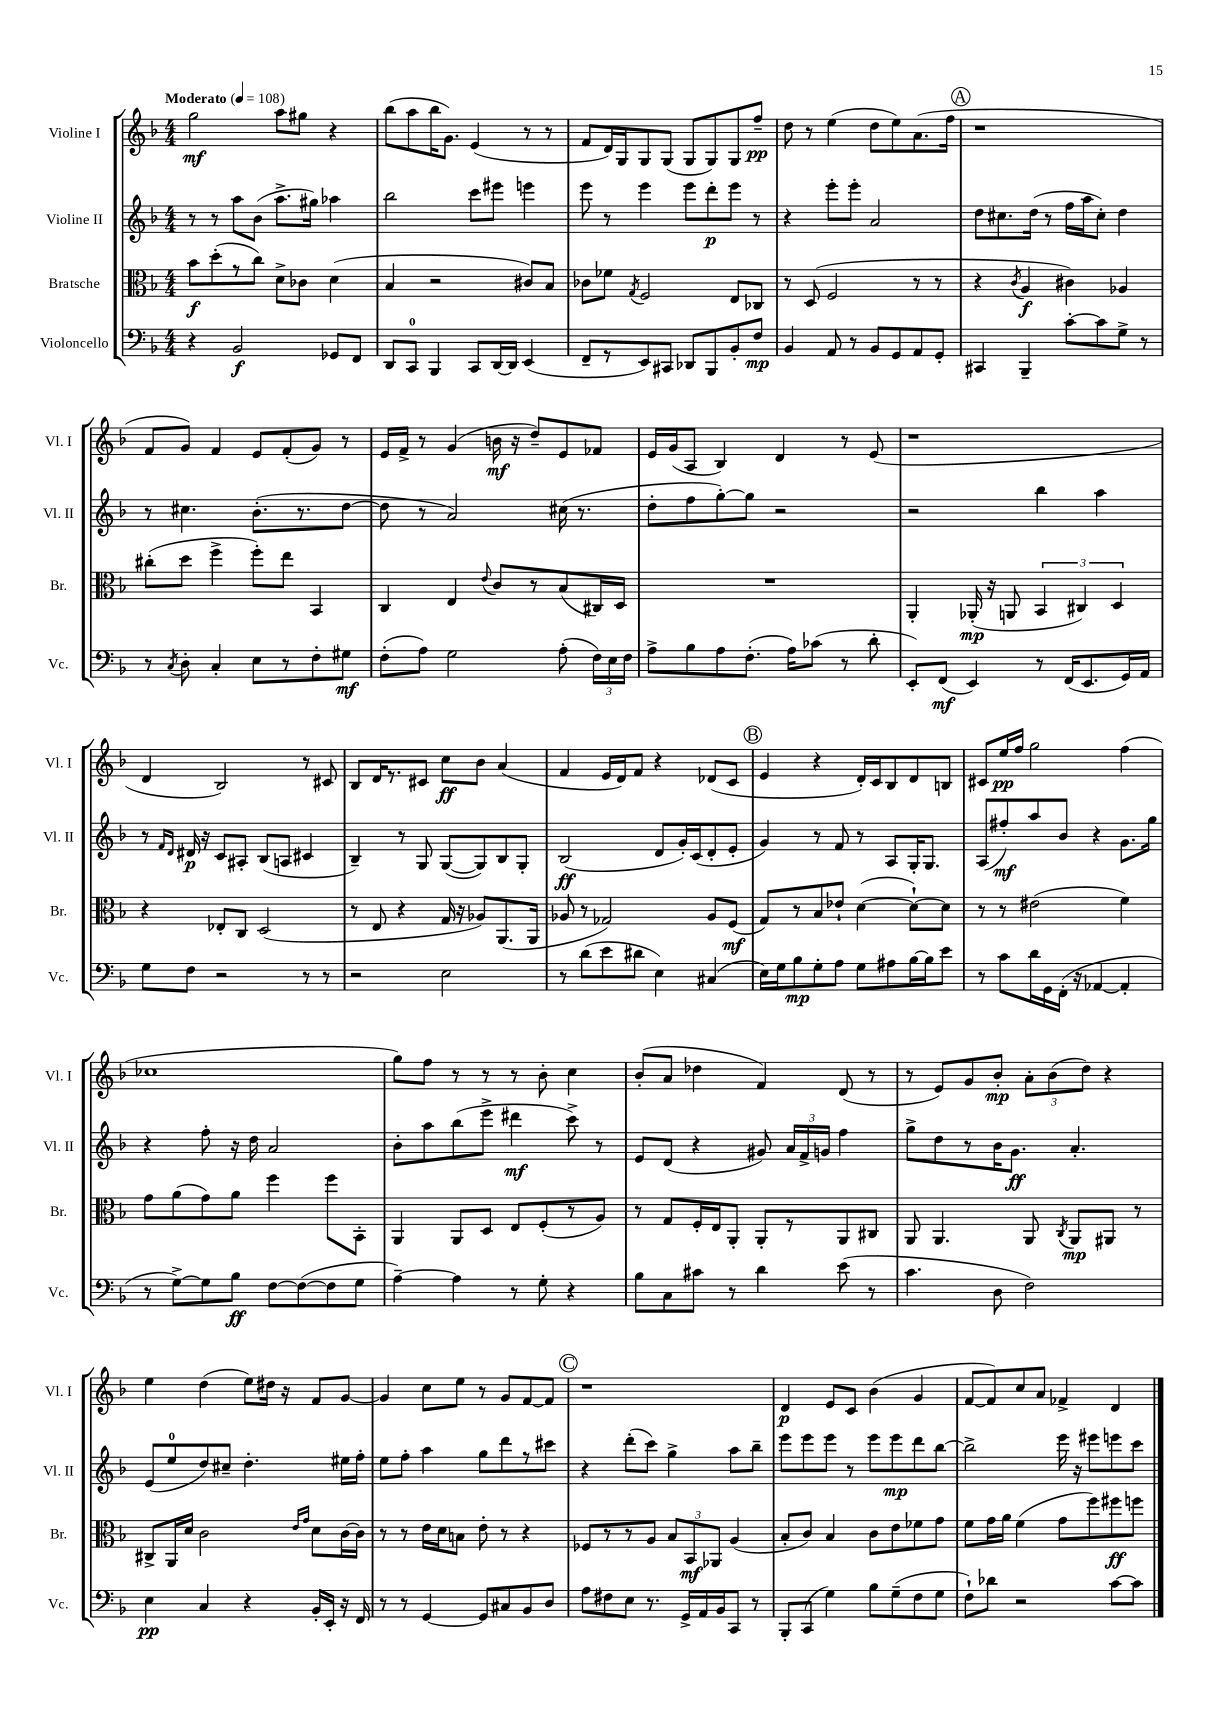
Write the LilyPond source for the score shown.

<<
\new StaffGroup <<
\new Staff = "s0" \with { instrumentName = "Violine I" shortInstrumentName = "Vl. I" } {
    \clef treble \key f \major \numericTimeSignature \time 4/4 \tempo "Moderato" 4 = 108
    \autoBeamOff g''2\mf a''8[ gis''8] r4 |
    bes''8[( a''8 bes''16 g'8.]) e'4( r8 r8 |
    f'8[ d'16) g16 g8 g8]( g8[ g8) g8 f''8]--\pp |
    d''8 r8 e''4( d''8[ e''8) a'8.( f''16] |
    \mark \markup { \circle "A" } r1 |
    f'8[ g'8]) f'4 e'8[ f'8-.( g'8]) r8 |
    e'16[ f'16]-> r8 g'4( b'16\mf r16 d''8[--) e'8 fes'8] |
    e'16[ g'16( a8] bes4) d'4 r8 e'8( |
    r1 |
    d'4 bes2) r8 cis'8 |
    bes8[ d'16 r8. cis'8] c''8[\ff bes'8] a'4( |
    f'4 e'16[ d'16) f'8] r4 des'8[( c'8] |
    \mark \markup { \circle "B" } e'4 r4 d'16[-.) c'16 bes8 d'8 b8] |
    cis'8[ e''16\pp f''16] g''2 f''4( |
    ces''1 |
    g''8[) f''8] r8 r8 r8 bes'8-. c''4 |
    bes'8[-.( a'8] des''4 f'4) d'8( r8 |
    r8 e'8[) g'8 bes'8]-.\mp \tuplet 3/2 { a'8[-. bes'8( d''8]) } r4 |
    e''4 d''4( e''8[) dis''16] r16 f'8[ g'8]~ |
    g'4 c''8[ e''8] r8 g'8[ f'8~ f'8] |
    \mark \markup { \circle "C" } r1 |
    d'4\p e'8[ c'8] bes'4( g'4 |
    f'8[~ f'8) c''8 a'8] fes'4-> d'4 \bar "|." |
}
\new Staff = "s1" \with { instrumentName = "Violine II" shortInstrumentName = "Vl. II" } {
    \clef treble \key f \major \numericTimeSignature \time 4/4
    \autoBeamOff r8 r8 a''8[ bes'8]( a''8.[-> gis''16]) aes''4 |
    bes''2 c'''8[ eis'''8] e'''4 |
    e'''8 r8 e'''4 e'''8[ d'''8-.\p e'''8] r8 |
    r4 e'''8[-. e'''8]-. a'2 |
    \mark \markup { \circle "A" } d''8[ cis''8. d''16]( r8 f''16[ a''16 cis''8]-.) d''4 |
    r8 cis''4. bes'8.[-.( r8. d''8]~ |
    d''8 r8 a'2) cis''16( r8. |
    d''8[-. f''8 g''8~-.) g''8] r2 |
    r2 bes''4 a''4 |
    r8 \grace { f'16[ d'16] } dis'16\p r16 c'8[ ais8]-. bes8[( a8] cis'4 |
    bes4--) r8 g8 g8[~( g8) bes8 g8]-. |
    bes2\ff( d'8[ g'16-.) c'16( d'8-. e'8]-. |
    \mark \markup { \circle "B" } g'4) r8 f'8 r8 a8[ g16-. g8.] |
    a8[( fis''8-.\mf) a''8 bes'8] r4 g'8.[ g''16] |
    r4 f''8-. r16 d''16 a'2 |
    bes'8[-. a''8 bes''8( e'''8]-> dis'''4\mf c'''8->) r8 |
    e'8[ d'8]( r4 gis'8) \tuplet 3/2 { a'16[ f'16-> g'16] } f''4 |
    g''8[-> d''8 r8 bes'16 g'8.]\ff a'4.-. |
    e'8[( e''8-0 d''8) cis''8]-- d''4.-. eis''16[ f''16]-. |
    e''8[ f''8]-. a''4 g''8[ d'''8 r8 cis'''8] |
    \mark \markup { \circle "C" } r4 d'''8[-.( c'''8]) g''4-> a''8[ bes''8]-- |
    e'''8[ e'''8 e'''8] r8 e'''8[ e'''8\mp d'''8 bes''8]~ |
    bes''2-> e'''16 r16 eis'''8[ e'''8 c'''8] \bar "|." |
}
\new Staff = "s2" \with { instrumentName = "Bratsche" shortInstrumentName = "Br." } {
    \clef alto \key f \major \numericTimeSignature \time 4/4
    \autoBeamOff bes'8[\f d''8-.( r8 c''8]) d'8[-> ces'8] d'4( |
    bes4 r2 cis'8[) bes8] |
    ces'8[ fes'8] \acciaccatura { g8 } f2 e8[ ces8] |
    r8 d8( f2 r8 r8 |
    \mark \markup { \circle "A" } r4 \acciaccatura { c'8 } a4\f cis'4) aes4 |
    cis''8[-.( d''8] f''4-> f''8[-.) e''8] bes,4 |
    c4 e4 \appoggiatura { e'8 } c'8[ r8 bes8( cis16) d16] |
    R1 |
    a,4-. aes,16-.\mp( r16 a,8 \tuplet 3/2 { bes,4 cis4) d4 } |
    r4 ees8[-. c8] d2( |
    r8 e8 r4 g16 r16 aes8[) a,8.( a,16] |
    aes8 r8 ges2) aes8[ f8]\mf( |
    \mark \markup { \circle "B" } g8[) r8 bes8 ees'8]-! d'4~( d'8[~-!) d'8] |
    r8 r8 eis'2( f'4) |
    g'8[ a'8( g'8) a'8] f''4 f''8[ bes,8]-. |
    a,4 a,8[ d8] e8[ f8-.( r8 a8]) |
    r8 g8[ f16-. e16 a,8]-. a,8[-. r8 a,8 cis8] |
    a,8 a,4. a,8 \acciaccatura { c8 } a,8[\mp ais,8] r8 |
    cis8[-> a,16 d'16] c'2 \grace { e'16[ g'16] } d'8[ c'16~ c'16] |
    r8 r8 e'16[ d'16 b8] e'8-. r8 r4 |
    \mark \markup { \circle "C" } fes8[ r8 r8 a8] \tuplet 3/2 { bes8[ bes,8\mf aes,8] } a4( |
    bes8[-. c'8]) bes4 c'8[ e'8 fes'8 g'8] |
    f'8[ g'16 a'16] f'4( g'8[ f''8) fis''8\ff f''8] \bar "|." |
}
\new Staff = "s3" \with { instrumentName = "Violoncello" shortInstrumentName = "Vc." } {
    \clef bass \key f \major \numericTimeSignature \time 4/4
    \autoBeamOff r4 bes,2\f ges,8[ f,8] |
    d,8[ c,8]-0 bes,,4 c,8[ d,16~ d,16] e,4( |
    f,8[-- r8 e,8) cis,8] des,8[ bes,,8 bes,8-. f8]\mp |
    bes,4 a,8 r8 bes,8[ g,8 a,8 g,8]-. |
    \mark \markup { \circle "A" } cis,4 bes,,4-- c'8[~-. c'8 g8]-> r8 |
    r8 \acciaccatura { c8 } d8-. c4-. e8[ r8 f8-. gis8]\mf |
    f8[-.( a8]) g2 a8-.( \tuplet 3/2 { f16[) e16 f16] } |
    a8[-> bes8 a8 f8.]-.( a16[) ces'8]( r8 d'8-. |
    e,8[-.) f,8]\mf( e,4) r8 f,16[( e,8. g,16) a,16] |
    g8[ f8] r2 r8 r8 |
    r2 e2 |
    r8 d'8[( e'8 dis'8] e4) cis4( |
    \mark \markup { \circle "B" } e16[) g16 bes8\mp g8-. a8] g8[ ais8 bes16~ bes16 e'8] |
    r8 c'8[ d'16 g,16 f,16]-.( r16 aes,4~ aes,4-. |
    r8 g8[~->) g8 bes8]\ff f8[~ f8~( f8 g8] |
    a4~--) a4 r8 g8-. r4 |
    bes8[ c8 cis'8] r8 d'4 e'8( r8 |
    c'4. d8 f2) |
    e4\pp c4 r4 bes,16[-. e,16]-. r16 f,16 |
    r8 r8 g,4~ g,8[ cis8 bes,8 d8] |
    \mark \markup { \circle "C" } a8[ fis8 e8] r8. g,16[-> a,16 bes,16 c,8] r8 |
    bes,,8[-. c,8]( g4) bes8[ g8--( f8 g8] |
    f8[-!) des'8] r2 c'8[~ c'8] \bar "|." |
}
>>
>>
\layout { \context { \Score \remove "Bar_number_engraver" } }
